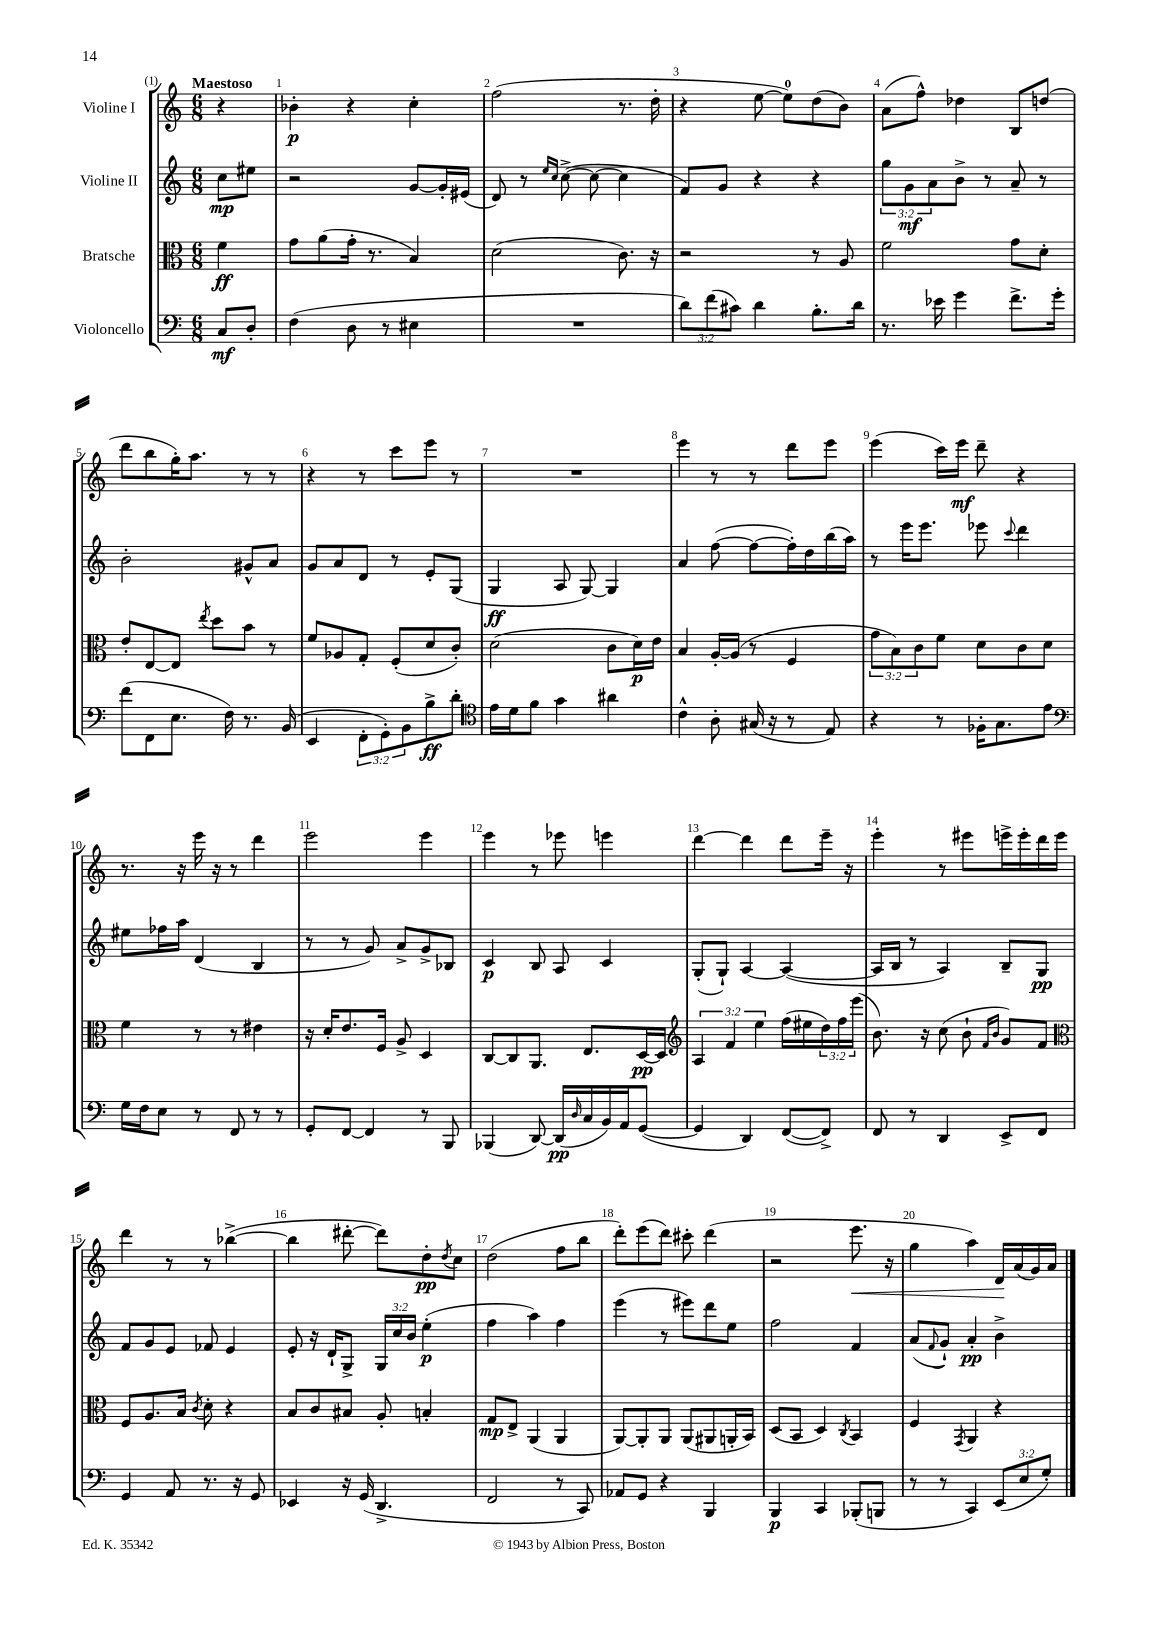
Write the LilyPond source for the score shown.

<<
\new StaffGroup <<
\new Staff = "s0" \with { instrumentName = "Violine I" } {
    \clef treble \key c \major \numericTimeSignature \time 6/8 \partial 4 \tempo "Maestoso"
    r4 |
    bes'4-.\p r4 c''4-. |
    f''2( r8. d''16-. |
    r4 e''8~ e''8-0) d''8( b'8) |
    a'8( f''8-^) des''4 b8 d''8( |
    d'''8 b''8 g''16-.) a''8. r8 r8 |
    r4 r8 c'''8 e'''8 r8 |
    R2. |
    e'''4 r8 r8 d'''8 e'''8 |
    e'''4( c'''16) e'''16\mf d'''8-- r4 |
    r8. r16 e'''16 r16 r8 d'''4 |
    e'''2 e'''4 |
    e'''4 r8 ees'''8 e'''4 |
    d'''4~ d'''4 d'''8 e'''16-- r16 |
    e'''4-. r8 eis'''8 e'''16-> e'''16-. d'''16 e'''16 |
    d'''4 r8 r8 bes''4~->( |
    bes''4 dis'''8~-. dis'''8) d''8-.\pp \acciaccatura { d''8 } c''8 |
    d''2( f''8 b''8 |
    d'''8-.) e'''8( d'''8) cis'''8-. d'''4( |
    r2 e'''8.\< r16 |
    g''4 a''4) d'16\! a'16( g'16) a'16 \bar "|." |
}
\new Staff = "s1" \with { instrumentName = "Violine II" } {
    \clef treble \key c \major \numericTimeSignature \time 6/8 \override Staff.TupletNumber.text = #tuplet-number::calc-fraction-text \partial 4
    c''8\mp eis''8 |
    r2 g'8~ g'16-. eis'16( |
    d'8) r8 \grace { e''16 c''16 } c''8~->( c''8~ c''4 |
    f'8) g'8 r4 r4 |
    \tuplet 3/2 { g''8 g'8\mf a'8 } b'8-> r8 a'8-- r8 |
    b'2-. gis'8-^ a'8 |
    g'8 a'8 d'8 r8 e'8-. g8( |
    g4\ff a8 g8~) g4 |
    a'4 f''8~( f''8~ f''16-.) d''16 b''16( a''16) |
    r8 e'''16 e'''8. ees'''8 \appoggiatura { c'''8 } d'''4 |
    eis''8 fes''16 a''16 d'4( b4 |
    r8 r8 g'8) a'8-> g'8-> bes8 |
    c'4\p b8 a8 c'4 |
    g8-.( g8-!) a4~ a4~( |
    a16 b16 r8 a4) b8-- g8\pp |
    f'8 g'8 e'8 fes'8 e'4 |
    e'8-. r16 d'16-! g8-> \tuplet 3/2 { g16 c''16 b'16 } e''4-.\p( |
    f''4 a''4) f''4 |
    e'''4( r8 eis'''8) d'''8 e''8 |
    f''2 f'4 |
    a'8( \appoggiatura { f'8 } g'8-!) a'4-.\pp b'4-> \bar "|." |
}
\new Staff = "s2" \with { instrumentName = "Bratsche" } {
    \clef alto \key c \major \numericTimeSignature \time 6/8 \override Staff.TupletNumber.text = #tuplet-number::calc-fraction-text \partial 4
    f'4\ff |
    g'8 a'8( g'16-. r8. b4) |
    d'2( c'8.) r16 |
    r2 r8 a8 |
    f'2 g'8 d'8-. |
    e'8-. e8~ e8 \acciaccatura { e''8 } d''8 b'8 r8 |
    f'8 aes8 g8-. f8-.( d'8 c'8-.) |
    d'2( c'8 d'16\p) e'16 |
    b4 a16~-. a16( r8 f4 |
    \tuplet 3/2 { g'8 b8) c'8 } f'8 d'8 c'8 d'8 |
    f'4 r8 r8 eis'4 |
    r16 d'16-. e'8. f16 a8-> d4 |
    c8~ c8 a,8. e8. d16~\pp d16 |
    \clef treble \tuplet 3/2 { a4 f'4 e''4 } f''16( eis''16 \tuplet 3/2 { d''16) f''16 e'''16( } |
    b'8.) r16 c''8( b'8-! \grace { f'16 b'16 } g'8) f'8 |
    \clef alto f8 a8. b16 \acciaccatura { c'8 } d'8-. r4 |
    b8 c'8 bis8 a8-. b4-. |
    g8\mp e8-> a,4( a,4 |
    a,8~) a,8-. a,8 a,8( ais,8 a,16-. b,16) |
    d8( b,8 d4) \acciaccatura { c8 } b,4 |
    f4 \acciaccatura { g,8 } a,4 r4 \bar "|." |
}
\new Staff = "s3" \with { instrumentName = "Violoncello" } {
    \clef bass \key c \major \numericTimeSignature \time 6/8 \override Staff.TupletNumber.text = #tuplet-number::calc-fraction-text \partial 4
    c8\mf d8-. |
    f4( d8 r8 eis4 |
    R2. |
    \tuplet 3/2 { d'8) f'8( cis'8) } d'4 b8.-. d'16 |
    r8. ees'16 g'4 f'8.-> g'16-. |
    f'8( f,8 e8. f16) r8. b,16( |
    e,4 \tuplet 3/2 { f,8-. g,8-.) b,8 } b8->\ff d'8-. |
    \clef tenor e'16 d'16 f'8 g'4 ais'4 |
    c'4-^ a8-. gis16( r16 r8 e8) |
    r4 r8 fes16-. g8. e'8 |
    \clef bass g16 f16 e8 r8 f,8 r8 r8 |
    g,8-. f,8~ f,4 r8 b,,8 |
    bes,,4( d,8~) d,16\pp( \grace { d16 } c16 b,16) a,16 g,8~( |
    g,4 d,4) f,8~( f,8->) |
    f,8 r8 d,4 e,8-> f,8 |
    g,4 a,8 r8. r16 g,8 |
    ees,4 r16 g,16( d,4.-> |
    f,2 r8 c,8) |
    aes,8 g,8 r4 b,,4 |
    b,,4\p c,4 bes,,8-.( b,,8 |
    r8 r8 c,4) \tuplet 3/2 { e,8( e8 g8-.) } \bar "|." |
}
>>
>>
\layout { \context { \Score \override BarNumber.break-visibility = ##(#f #t #t) barNumberVisibility = #all-bar-numbers-visible } }
